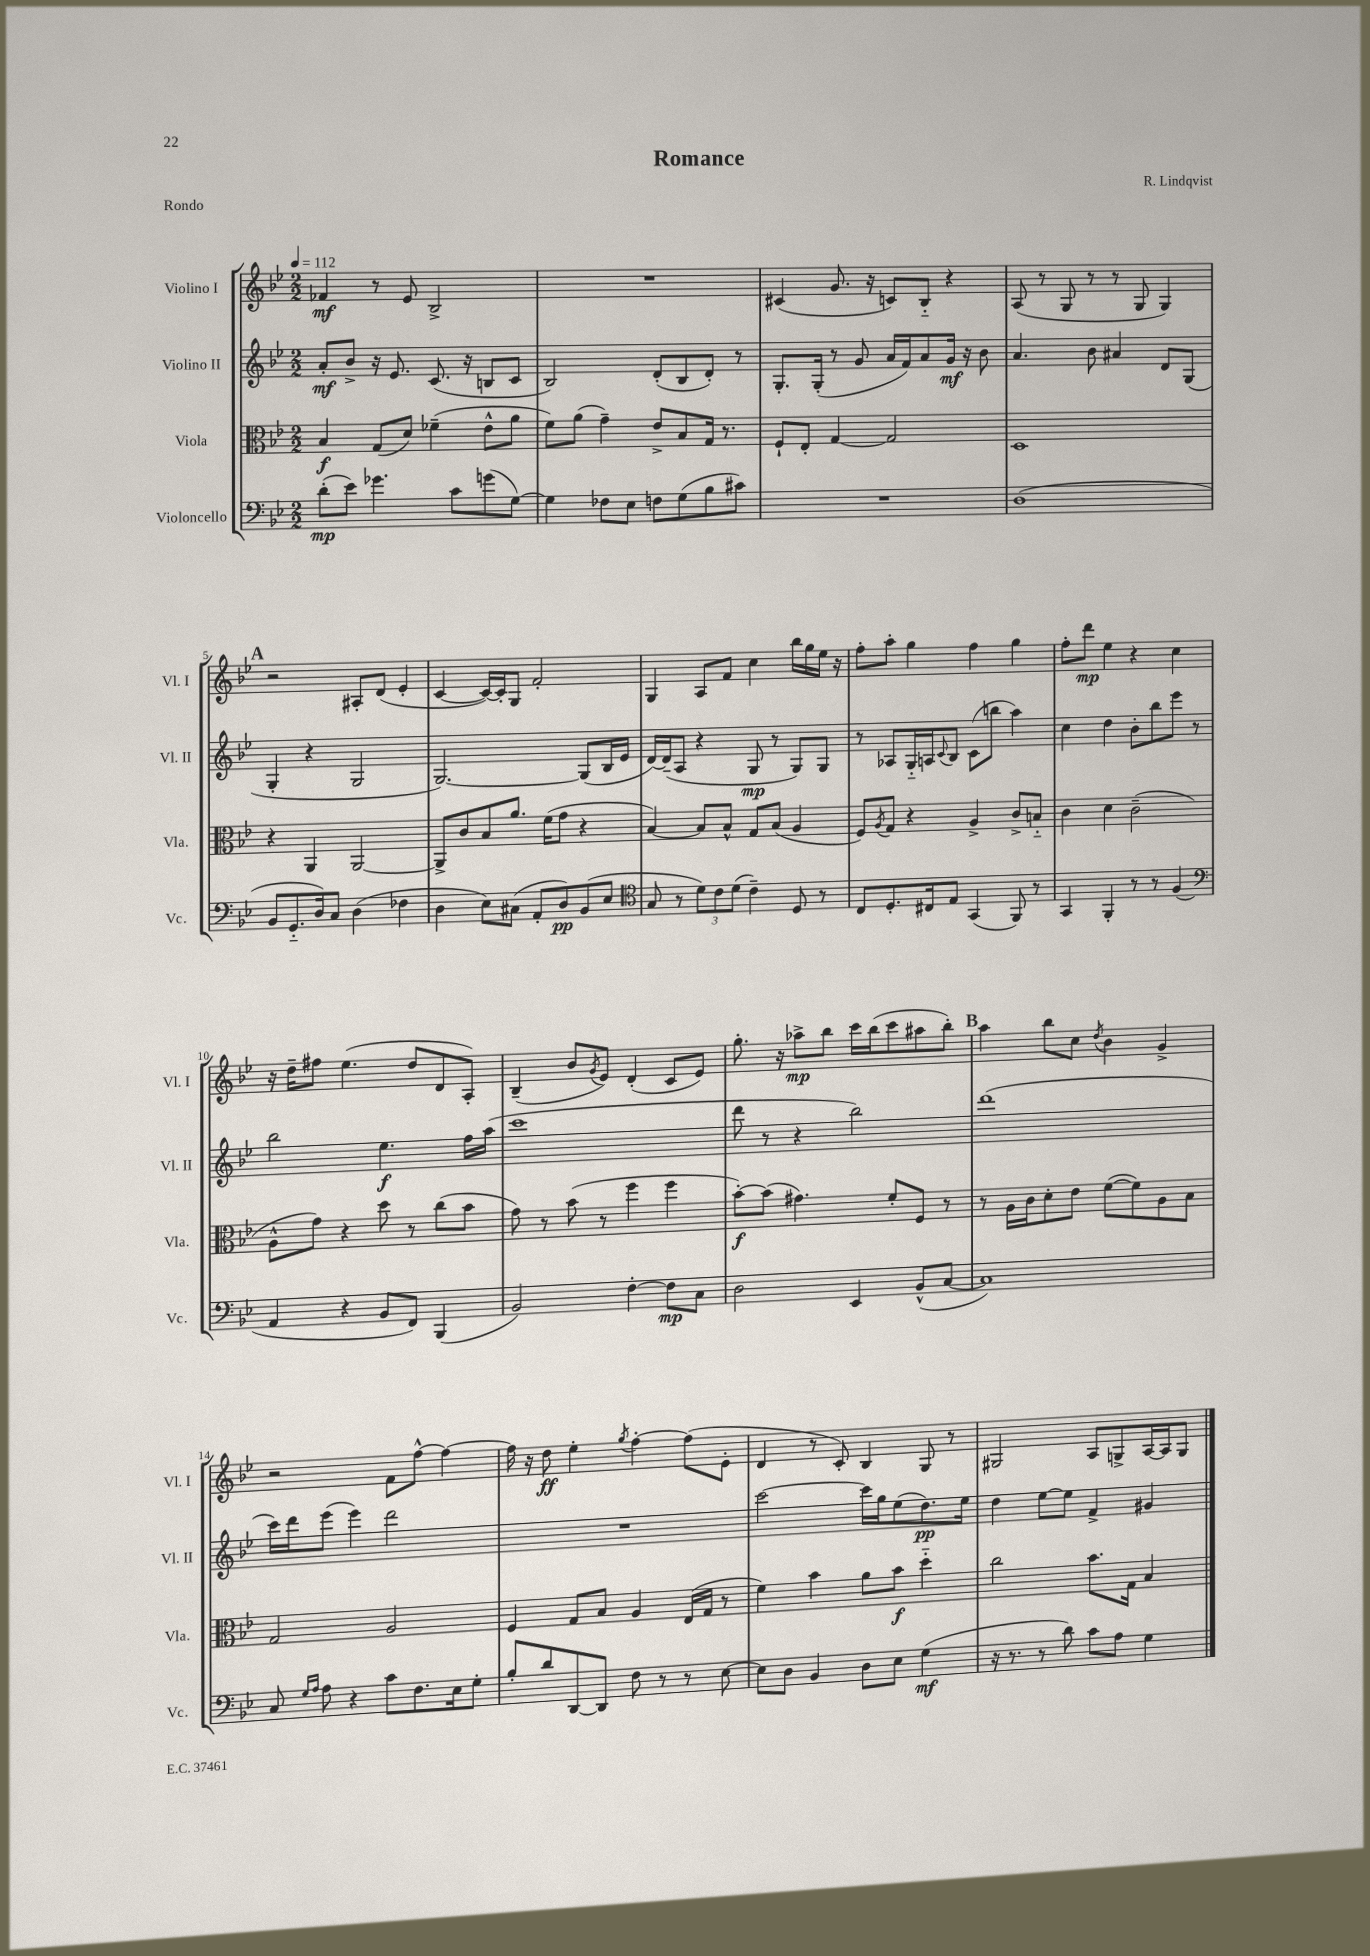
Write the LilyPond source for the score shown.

\header { title = "Romance" composer = "R. Lindqvist" piece = "Rondo" }
<<
\new StaffGroup <<
\new Staff = "s0" \with { instrumentName = "Violino I" shortInstrumentName = "Vl. I" } {
    \clef treble \key bes \major \numericTimeSignature \time 2/2 \tempo 4 = 112
    fes'4\mf r8 ees'8 bes2-> |
    R1 |
    cis'4( g'8. r16 c'8) bes8-_ r4 |
    a8( r8 g8 r8 r8 g8 g4) |
    \mark \markup { \bold "A" } r2 ais8-. d'8( ees'4-. |
    c'4~ c'16~) c'16-. g8 f'2-. |
    g4 a8 f'8 c''4 bes''16 g''16 ees''16 r16 |
    f''8-. a''8-. g''4 f''4 g''4 |
    f''8-. d'''8\mp ees''4 r4 c''4 |
    r16 d''16-- fis''8 ees''4.( d''8 d'8 a8-.) |
    bes4--( bes'8 \acciaccatura { g'8 } ees'8) d'4-.( c'8 ees'8) |
    g''8.-. r16 aes''8->\mp bes''8 c'''16 bes''16( c'''8 ais''8 bes''8-.) |
    \mark \markup { \bold "B" } a''4 bes''8 c''8 \acciaccatura { d''8 } bes'4 g'4-> |
    r2 f'8 f''8~-^ f''4~ |
    f''16 r16 d''8\ff ees''4-. \acciaccatura { g''8 } f''4~-. f''8( ees'8-. |
    d'4 r8 c'8-.) bes4 g8 r8 |
    gis2 a8 g8-> a16~ a16 g8 \bar "|." |
}
\new Staff = "s1" \with { instrumentName = "Violino II" shortInstrumentName = "Vl. II" } {
    \clef treble \key bes \major \numericTimeSignature \time 2/2
    a'8-.\mf bes'8-> r16 ees'8. c'8.( r16 b8 c'8 |
    bes2) d'8-.( bes8 d'8-.) r8 |
    g8.-. g16-.( r8 g'8 a'16 f'16) a'8 g'16\mf r16 bes'8 |
    a'4. bes'8 ais'4 d'8 g8( |
    \mark \markup { \bold "A" } g4-. r4 g2 |
    g2.~) g8( bes16 ees'16 |
    d'16~) d'16--( a8 r4 g8\mp r8 g8) g8 |
    r8 aes8 g16-_ a16 \appoggiatura { c'8 } bes8 c'8( b''8 a''4) |
    c''4 d''4 bes'8-. bes''8 ees'''8 r8 |
    bes''2 ees''4.\f f''16 a''16( |
    c'''1 |
    d'''8 r8 r4 bes''2) |
    \mark \markup { \bold "B" } d'''1( |
    c'''16) d'''16 ees'''8( ees'''4) d'''2 |
    R1 |
    c'''2~ c'''16 g''16 ees''8( d''8.\pp) ees''16 |
    d''4 ees''8~ ees''8 f'4-> gis'4 \bar "|." |
}
\new Staff = "s2" \with { instrumentName = "Viola" shortInstrumentName = "Vla." } {
    \clef alto \key bes \major \numericTimeSignature \time 2/2
    bes4\f g8( d'8) fes'4--( ees'8-^ a'8 |
    f'8) a'8( g'4--) ees'8-> bes8 g16 r8. |
    f8-! ees8-. g4~ g2 |
    d1 |
    \mark \markup { \bold "A" } r4 a,4 a,2~ |
    a,8-> c'8 bes8 a'8. f'16( g'8 r4 |
    bes4~) bes8 bes8-^ g8 bes8( a4 |
    f8) \acciaccatura { a8 } g8 r4 a4-> c'8-> b8-_ |
    c'4 d'4 c'2--( |
    a8-^ g'8) r4 d''8 r8 c''8( bes'8 |
    g'8) r8 bes'8( r8 f''4 f''4 |
    bes'8~-.\f) bes'8( gis'4.) f'8-. f8 r8 |
    \mark \markup { \bold "B" } r8 a16 c'16 d'8-. ees'8 f'8~( f'8) a8 bes8 |
    g2 a2 |
    f4 g8 bes8 a4 ees16( g16 r8 |
    f'4) bes'4 a'8 bes'8\f d''4-_ |
    c''2 bes'8. g16 bes4 \bar "|." |
}
\new Staff = "s3" \with { instrumentName = "Violoncello" shortInstrumentName = "Vc." } {
    \clef bass \key bes \major \numericTimeSignature \time 2/2
    d'8-.\mp( ees'8) ges'4. c'8 g'8( g8~) |
    g4 fes8 ees8 f8 g8( bes8 cis'8) |
    R1 |
    d1( |
    \mark \markup { \bold "A" } bes,8 g,8.-_ d16) c8 d4( fes4 |
    d4 ees8) cis8( a,8-. d8\pp) bes,8( ees8 |
    \clef tenor g8 r8 \tuplet 3/2 { d'8) c'8 d'8( } c'4--) d8 r8 |
    c8 d8.-. cis16 ees8 g,4( f,8) r8 |
    g,4 f,4-. r8 r8 f4( |
    \clef bass a,4 r4 bes,8 f,8) bes,,4( |
    bes,2) f4~-. f8\mp c8 |
    d2 ees,4 bes,8-^( c8~ |
    \mark \markup { \bold "B" } c1) |
    c8 \grace { g16 a16 } a8 r4 c'8 f8. ees16 g8-. |
    bes8-. d'8 d,8~ d,8 f8 r8 r8 ees8~ |
    ees8 d8 bes,4 d8 ees8 g4\mf( |
    r16 r8. r8 d'8) c'8 a8 g4 \bar "|." |
}
>>
>>
